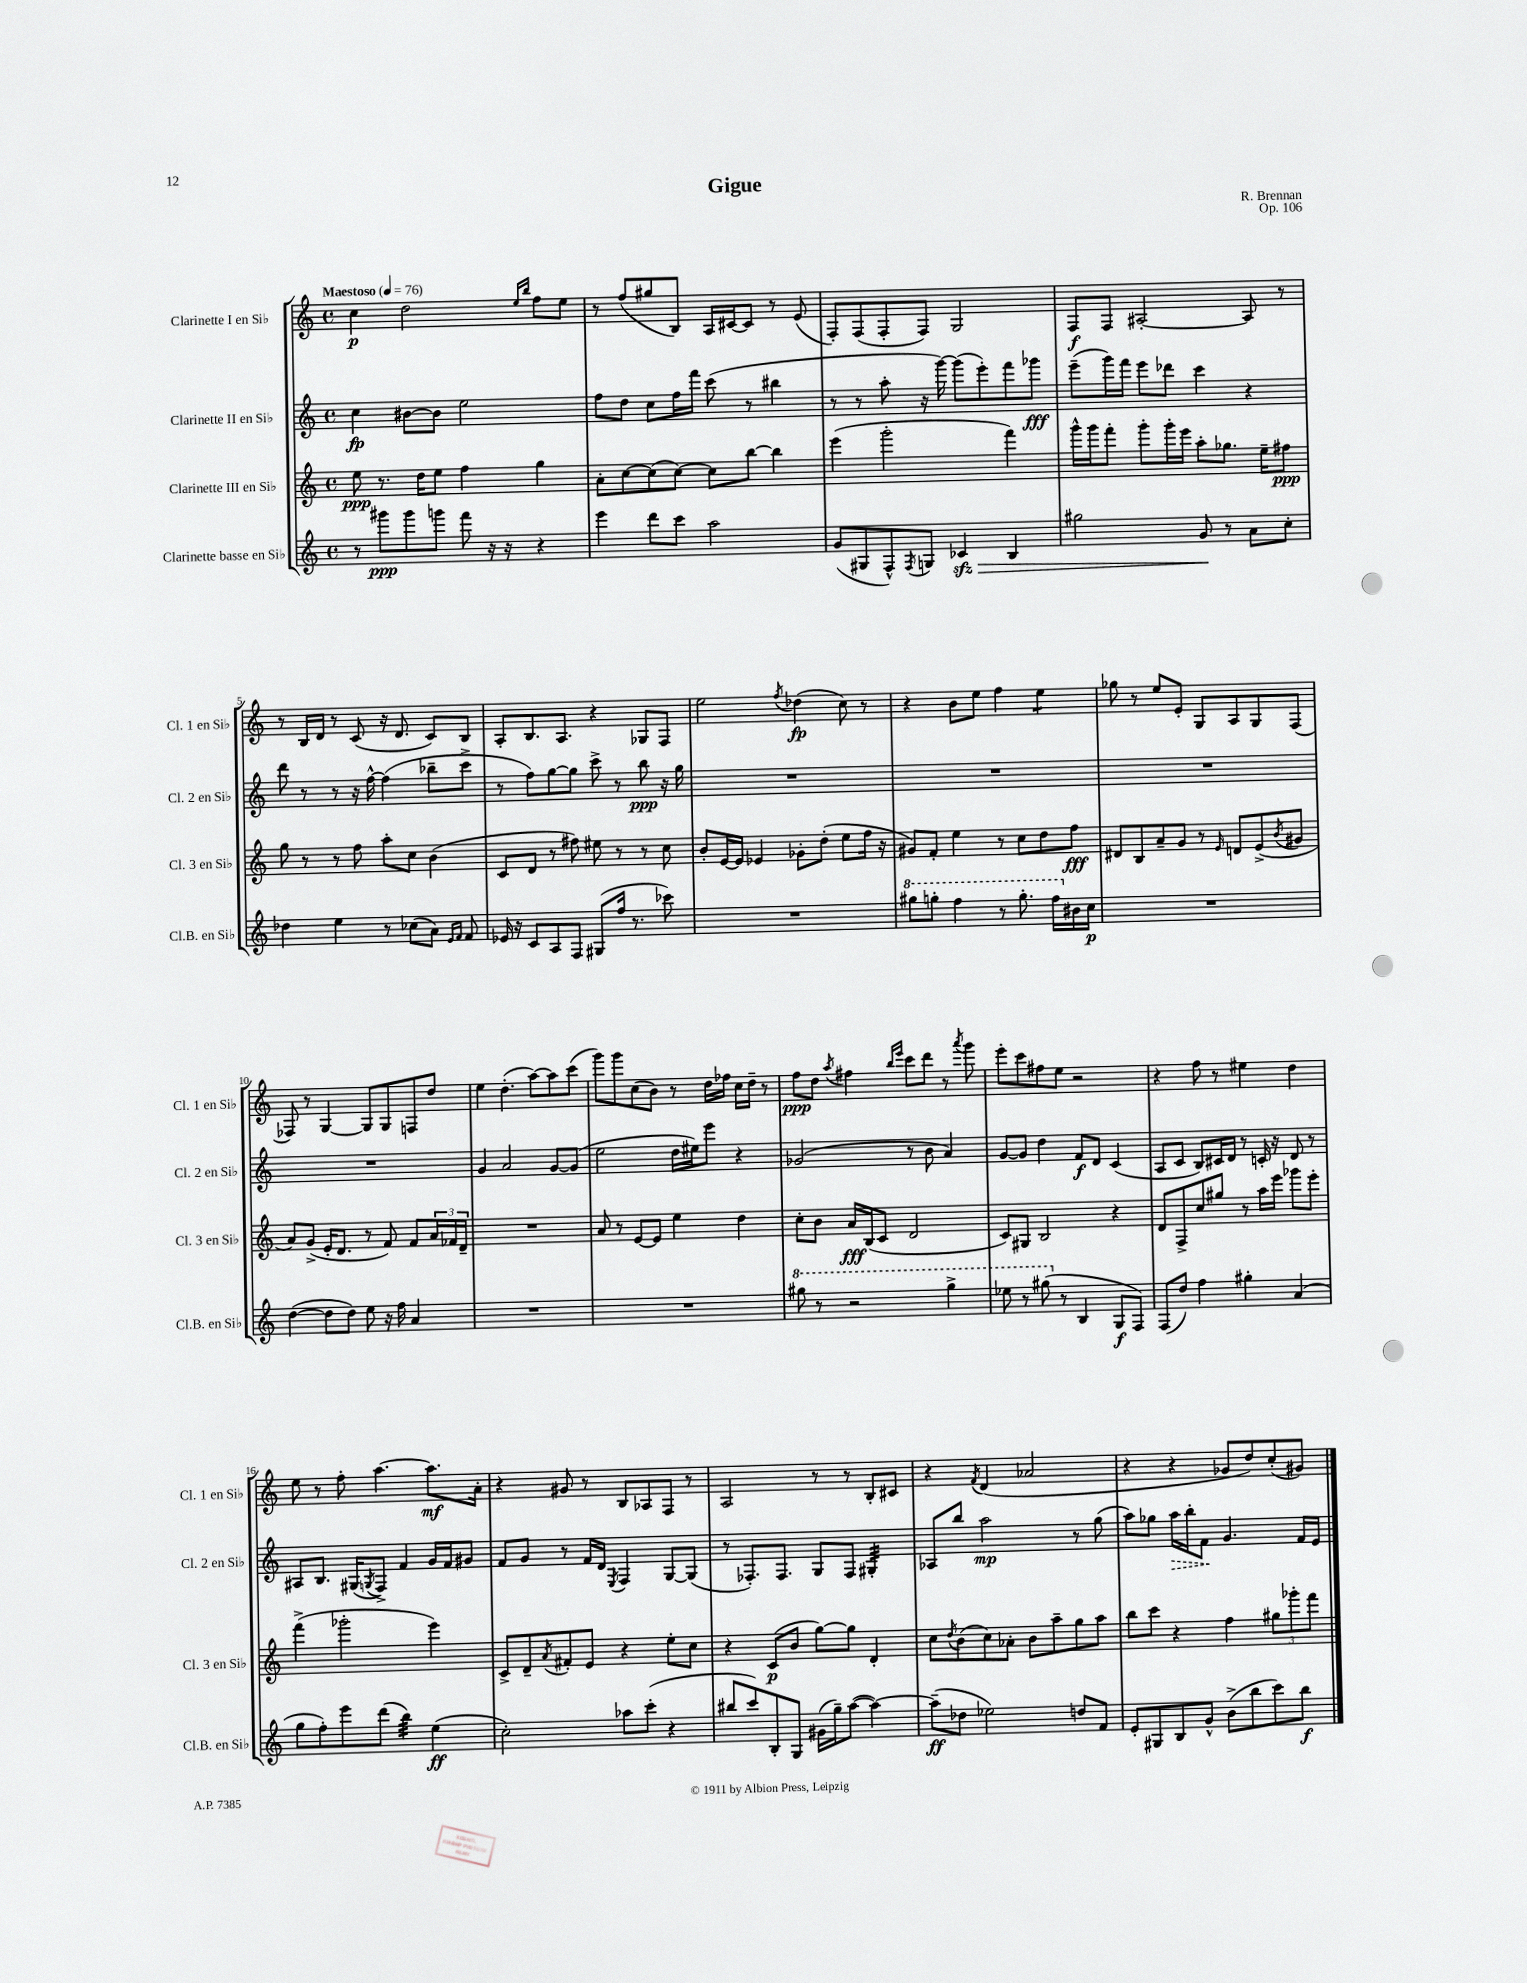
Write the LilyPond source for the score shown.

\header { title = "Gigue" composer = "R. Brennan" opus = "Op. 106" }
<<
\new StaffGroup <<
\new Staff = "s0" \with { instrumentName = "Clarinette I en Sib" shortInstrumentName = "Cl. 1 en Sib" } {
    \clef treble \key c \major \defaultTimeSignature \time 4/4 \tempo "Maestoso" 4 = 76
    c''4\p d''2 \grace { e''16 b''16 } f''8 e''8 |
    r8 f''8( gis''8 b8) a16 cis'16~ cis'8 r8 e'8( |
    f8-.) f8( f8-. f8) g2 |
    f8\f f8 ais2~-. ais8 r8 |
    r8 b16 d'16 r8 c'8( r16 d'8. c'8) b8 |
    a8-. b8. a8. r4 ges8 f8 |
    e''2 \acciaccatura { f''8 } des''4\fp( c''8) r8 |
    r4 b'8 e''8 f''4 e''4:8 |
    ges''8 r8 e''8 e'8-. g8 a8 g8 f8( |
    fes8) r8 g4~ g8 g8 f8 d''8 |
    e''4 d''4.-.( a''8~) a''8 c'''8( |
    g'''8) g'''8 c''8( b'8) r8 d''16 fes''16 c''16 d''16-- r8 |
    f''8\ppp d''8 \acciaccatura { a''8 } fis''4 \grace { b''16 e'''16 } c'''8 d'''8 r8 \acciaccatura { a'''8 } g'''8 |
    e'''8-. c'''8 fis''8 e''8 r2 |
    r4 f''8 r8 eis''4 d''4 |
    e''8 r8 f''8-. a''4.~ a''8.\mf a'16-. |
    r4 gis'8 r8 b8 aes8 f8 r8 |
    a2 r8 r8 b8-. cis'8 |
    r4 \acciaccatura { f'8 } d'4( aes'2 |
    r4 r4 ges'8 d''8) c''8-.( gis'8) \bar "|." |
}
\new Staff = "s1" \with { instrumentName = "Clarinette II en Sib" shortInstrumentName = "Cl. 2 en Sib" } {
    \clef treble \key c \major \defaultTimeSignature \time 4/4
    c''4\fp bis'8~ bis'8 e''2 |
    f''8 d''8 c''8 f''16 f'''16 c'''8( r8 bis''4 |
    r8 r8 a''8-. r16 g'''16~) g'''8( e'''8-.) f'''8 ges'''8\fff |
    e'''8--( g'''16) f'''16 e'''8 des'''8 c'''4 r4 |
    d'''8 r8 r8 r16 f''16~-^ f''4( bes''8-- c'''8-> |
    r8 f''8) g''8~ g''8 c'''8-> r8 b''8\ppp r16 g''16 |
    R1 |
    R1 |
    R1 |
    R1 |
    g'4 a'2 g'8~ g'8( |
    e''2 d''16 eis''16) e'''8 r4 |
    ges'2( r8 b'8 a'4) |
    g'8~ g'8 d''4 f'8\f d'8 c'4( |
    a8 c'8 b8) cis'16 d'16 r8 c'16-. r16 d'8 r8 |
    ais8 b8. gis16( \acciaccatura { g8 } f8->) f'4 g'16 f'16 gis'8 |
    f'8 g'8 r8 f'16 d'16 \acciaccatura { e8 } f4 g8~ g8( |
    r8 fes8.-.) fes8. g8 fes8 gis4:32-. |
    aes8 b''8 a''2\mp r8 g''8( |
    a''8) ges''8 \once \override Hairpin.style = #'dashed-line a''16\> b''16-. f'8\! g'4. f'16 e'16 \bar "|." |
}
\new Staff = "s2" \with { instrumentName = "Clarinette III en Sib" shortInstrumentName = "Cl. 3 en Sib" } {
    \clef treble \key c \major \defaultTimeSignature \time 4/4
    e''8\ppp r8. d''16 e''8 f''4 g''4 |
    a'8-. c''8~ c''8( c''8~) c''8 b''8~ b''4 |
    e'''4( g'''2-. f'''4) |
    g'''16-^ g'''16 f'''8-. g'''8-. g'''16-. e'''16 a''8-. ges''8. e''16-- fis''8\ppp |
    g''8 r8 r8 f''8 a''8-. c''8 b'4( |
    c'8 d'8 r8 fis''8) eis''8 r8 r8 c''8 |
    b'8-. e'16~ e'16 ees'4 ges'8-. d''8-.( e''8 f''16 r16 |
    gis'8) f'8-. e''4 r8 c''8 d''8 f''8\fff |
    dis'8 b8 a'8-- g'8 r8 \grace { e'16 } d'8 e'8->( \acciaccatura { b'8 } gis'8 |
    a'8) g'8->( e'16-. d'8. r8 f'8) f'8 \tuplet 3/2 { a'16 fes'16 d'16-- } |
    R1 |
    a'8 r8 e'8~ e'8 e''4 d''4 |
    c''8-. b'8 a'16\fff b16( c'8 d'2 |
    c'8) gis8 b2 r4 |
    d'8 f8-> c''8 gis''8 r8 a''16 e'''16 ges'''8 e'''8-. |
    f'''4->( ges'''2-. e'''4) |
    c'8-> d'8-- \acciaccatura { a'8 } fis'8-. e'8 r4 e''8-. c''8 |
    r4 c'8\p( b'8 g''8~) g''8 d'4-. |
    c''8 \acciaccatura { d''8 } b'8( c''8) aes'8-. b'8 a''8-- g''8 a''8 |
    b''8 c'''8 r4 f''4 \tuplet 3/2 { gis''8 ges'''8-. f'''8 } \bar "|." |
}
\new Staff = "s3" \with { instrumentName = "Clarinette basse en Sib" shortInstrumentName = "Cl.B. en Sib" } {
    \clef treble \key c \major \defaultTimeSignature \time 4/4
    r8 gis'''8\ppp gis'''8 g'''8 f'''8 r16 r16 r4 |
    e'''4 d'''8 c'''8 a''2 |
    g'8( gis8 f8-^) \acciaccatura { f8 } g8 ces'4\sfz\> b4 |
    gis''2 g'8\! r8 a'8 c''8-. |
    des''4 e''4 r8 ces''8( a'8) \grace { e'16 f'16 } f'8 |
    ees'16 r16 c'8 a8 f8 gis8( f''16 r8. ces'''8) |
    R1 |
    \ottava #1 gis'''8 g'''8-. f'''4 r8 g'''8.-. f'''16 \ottava #0 bis'16 c''16\p |
    R1 |
    d''4~( d''8 d''8) e''8 r16 f''16 a'4 |
    R1 |
    R1 |
    \ottava #1 gis'''8 r8 r2 gis'''4-> |
    ees'''8 r8 gis'''8( \ottava #0 r8 b4 g8\f f8) |
    f8( d''8) f''4 gis''4-. a'4( |
    g''8 f''8-.) e'''8 d'''8( b''4:32) e''4\ff( |
    c''2-.) aes''8 c'''8-.( r4 |
    bis''8 c'''8) b8-. g8 gis'16( g''16--) a''8~( a''4~) |
    a''8--\ff( des''8 ees''2) d''8 f'8 |
    e'8-. gis8 b8 g'8-^ b'8->( b''8 c'''8) b''8\f \bar "|." |
}
>>
>>
